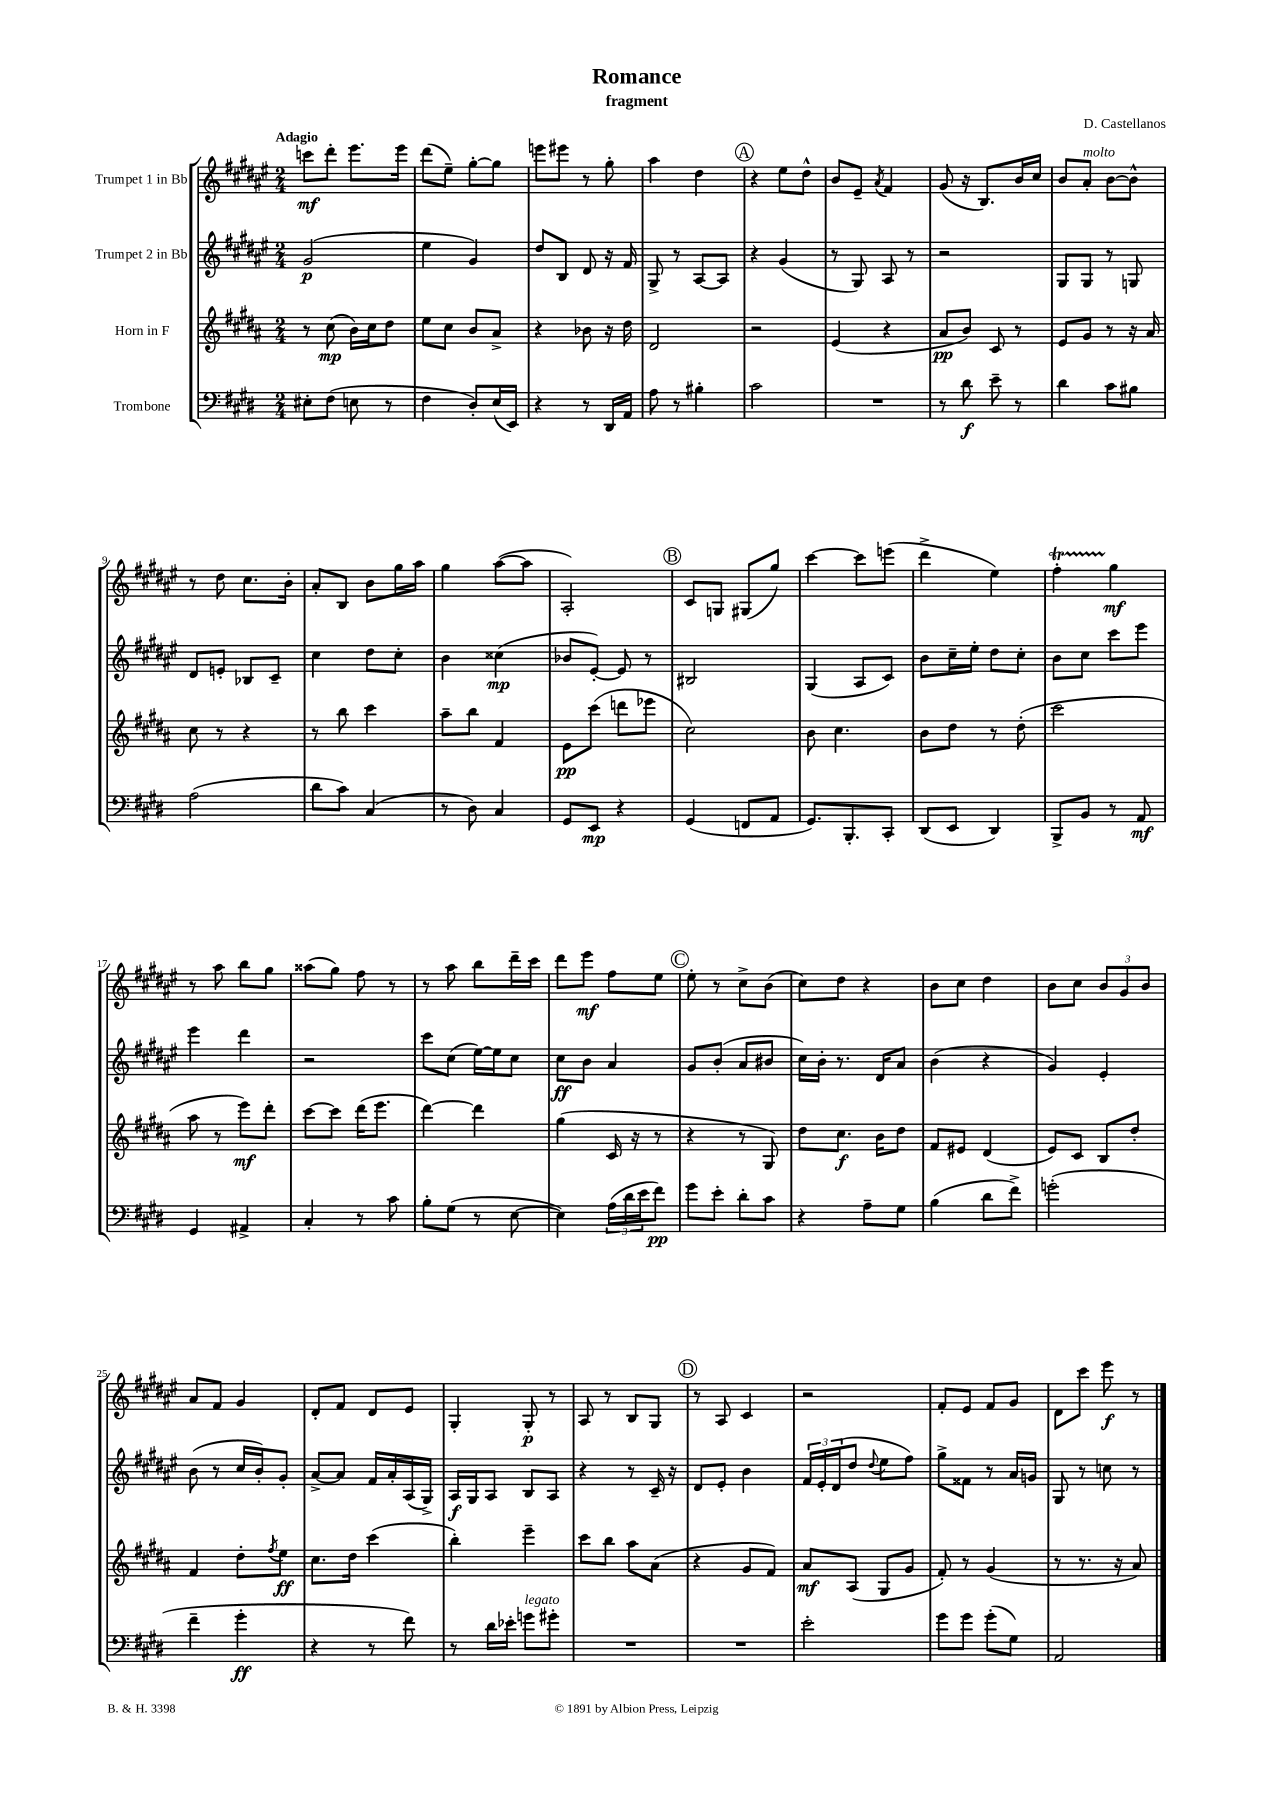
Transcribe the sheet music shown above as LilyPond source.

\header { title = "Romance" composer = "D. Castellanos" subtitle = "fragment" }
<<
\new StaffGroup <<
\new Staff = "s0" \with { instrumentName = "Trumpet 1 in Bb" } {
    \clef treble \key fis \major \numericTimeSignature \time 2/4 \tempo "Adagio"
    c'''8\mf dis'''8-. eis'''8. eis'''16 |
    dis'''8( eis''8--) gis''8~-. gis''8 |
    e'''8 eis'''8 r8 gis''8-. |
    ais''4 dis''4 |
    \mark \markup { \circle "A" } r4 eis''8 dis''8-^ |
    b'8 eis'8-- \acciaccatura { ais'8 } fis'4 |
    gis'8( r16 b8.) b'16 cis''16 |
    b'8 ais'8-.^\markup { \italic "molto" } b'8~ b'8-^ |
    r8 dis''8 cis''8. b'16-. |
    ais'8-. b8 b'8 gis''16 ais''16 |
    gis''4 ais''8~( ais''8 |
    ais2-.) |
    \mark \markup { \circle "B" } cis'8 g8 gis8( gis''8) |
    cis'''4~ cis'''8 e'''8( |
    dis'''4-> eis''4) |
    fis''4-.\startTrillSpan gis''4\stopTrillSpan\mf |
    r8 ais''8 b''8 gis''8 |
    aisis''8( gis''8) fis''8 r8 |
    r8 ais''8 b''8 dis'''16-- cis'''16 |
    dis'''8 eis'''8\mf fis''8 eis''8 |
    \mark \markup { \circle "C" } eis''8-. r8 cis''8-> b'8( |
    cis''8) dis''8 r4 |
    b'8 cis''8 dis''4 |
    b'8 cis''8 \tuplet 3/2 { b'8 gis'8 b'8 } |
    ais'8 fis'8 gis'4 |
    dis'8-. fis'8 dis'8 eis'8 |
    gis4-. gis8-.\p r8 |
    ais8 r8 b8 gis8 |
    \mark \markup { \circle "D" } r8 ais8 cis'4 |
    r2 |
    fis'8-. eis'8 fis'8 gis'8 |
    dis'8 cis'''8 eis'''8\f r8 \bar "|." |
}
\new Staff = "s1" \with { instrumentName = "Trumpet 2 in Bb" } {
    \clef treble \key fis \major \numericTimeSignature \time 2/4
    gis'2\p( |
    eis''4 gis'4) |
    dis''8 b8 dis'8 r16 fis'16 |
    gis8-> r8 ais8~ ais8 |
    \mark \markup { \circle "A" } r4 gis'4( |
    r8 gis8) ais8 r8 |
    r2 |
    gis8 gis8 r8 g8 |
    dis'8 e'8-. bes8 cis'8-- |
    cis''4 dis''8 cis''8-. |
    b'4 cisis''4\mp( |
    bes'8 eis'8~-.) eis'8 r8 |
    \mark \markup { \circle "B" } bis2 |
    gis4( ais8 cis'8) |
    b'8 cis''16-- eis''16-. dis''8 cis''8-. |
    b'8 cis''8 cis'''8 eis'''8 |
    eis'''4 dis'''4 |
    r2 |
    cis'''8 cis''8( eis''16~) eis''16 cis''8 |
    cis''8\ff b'8 ais'4 |
    \mark \markup { \circle "C" } gis'8 b'8-.( ais'8 bis'8 |
    cis''16) b'16-. r8. dis'16 ais'8 |
    b'4( r4 |
    gis'4) eis'4-. |
    b'8( r8 cis''16 b'16-.) gis'8-. |
    ais'8~-> ais'8 fis'16 ais'16-. ais16( gis16->) |
    ais16\f gis16 ais8 b8 ais8 |
    r4 r8 cis'16-- r16 |
    \mark \markup { \circle "D" } dis'8 eis'8-. b'4 |
    \tuplet 3/2 { fis'16 eis'16-. dis'16( } dis''8 \appoggiatura { dis''8 } eis''8 fis''8) |
    gis''8-> fisis'8 r8 ais'16 g'16 |
    gis8 r8 c''8 r8 \bar "|." |
}
\new Staff = "s2" \with { instrumentName = "Horn in F" } {
    \clef treble \key b \major \numericTimeSignature \time 2/4
    r8 cis''8\mp( b'16) cis''16 dis''8 |
    e''8 cis''8 b'8 ais'8-> |
    r4 bes'8 r16 dis''16 |
    dis'2 |
    \mark \markup { \circle "A" } r2 |
    e'4( r4 |
    ais'8\pp b'8) cis'8 r8 |
    e'8 gis'8 r8 r16 ais'16 |
    cis''8 r8 r4 |
    r8 b''8 cis'''4 |
    ais''8-- b''8 fis'4 |
    e'8\pp cis'''8( d'''8 ees'''8 |
    \mark \markup { \circle "B" } cis''2) |
    b'8 cis''4. |
    b'8 dis''8 r8 dis''8-.( |
    cis'''2 |
    ais''8 r8 e'''8\mf) dis'''8-. |
    cis'''8~ cis'''8 dis'''16( e'''8. |
    dis'''4~) dis'''4 |
    gis''4( cis'16 r16 r8 |
    \mark \markup { \circle "C" } r4 r8 gis8) |
    dis''8 cis''8.\f b'16 dis''8 |
    fis'8 eis'8 dis'4( |
    e'8) cis'8 b8 dis''8-. |
    fis'4 dis''8-. \acciaccatura { fis''8 } e''8\ff |
    cis''8. dis''16 cis'''4( |
    b''4-.) e'''4-- |
    cis'''8 b''8 ais''8 ais'8( |
    \mark \markup { \circle "D" } r4 gis'8 fis'8) |
    ais'8\mf ais8( gis8 gis'8 |
    fis'8-.) r8 gis'4( |
    r8 r8. r16 ais'8) \bar "|." |
}
\new Staff = "s3" \with { instrumentName = "Trombone" } {
    \clef bass \key e \major \numericTimeSignature \time 2/4
    eis8-. fis8( e8 r8 |
    fis4 dis8-.) e16( e,16) |
    r4 r8 dis,16 a,16 |
    a8 r8 bis4-. |
    \mark \markup { \circle "A" } cis'2 |
    R2 |
    r8 dis'8\f e'8-- r8 |
    dis'4 cis'8 bis8 |
    a2( |
    dis'8 cis'8) cis4( |
    r8 dis8) cis4 |
    gis,8 e,8\mp r4 |
    \mark \markup { \circle "B" } gis,4( f,8 a,8 |
    gis,8.) b,,8.-. cis,8-. |
    dis,8( e,8 dis,4) |
    b,,8-> b,8 r8 a,8\mf |
    gis,4 ais,4-> |
    cis4-. r8 cis'8 |
    b8-. gis8( r8 e8~ |
    e4) \tuplet 3/2 { a16( dis'16 e'16 } fis'8\pp) |
    \mark \markup { \circle "C" } gis'8 e'8-. dis'8-. cis'8 |
    r4 a8-- gis8 |
    b4( dis'8 fis'8->) |
    g'2-.( |
    fis'4-- gis'4-.\ff |
    r4 r8 fis'8) |
    r8 dis'16 ees'16-. g'8^\markup { \italic "legato" } gis'8-. |
    R2 |
    \mark \markup { \circle "D" } R2 |
    e'2-. |
    gis'8 gis'8 gis'8-.( gis8) |
    a,2 \bar "|." |
}
>>
>>
